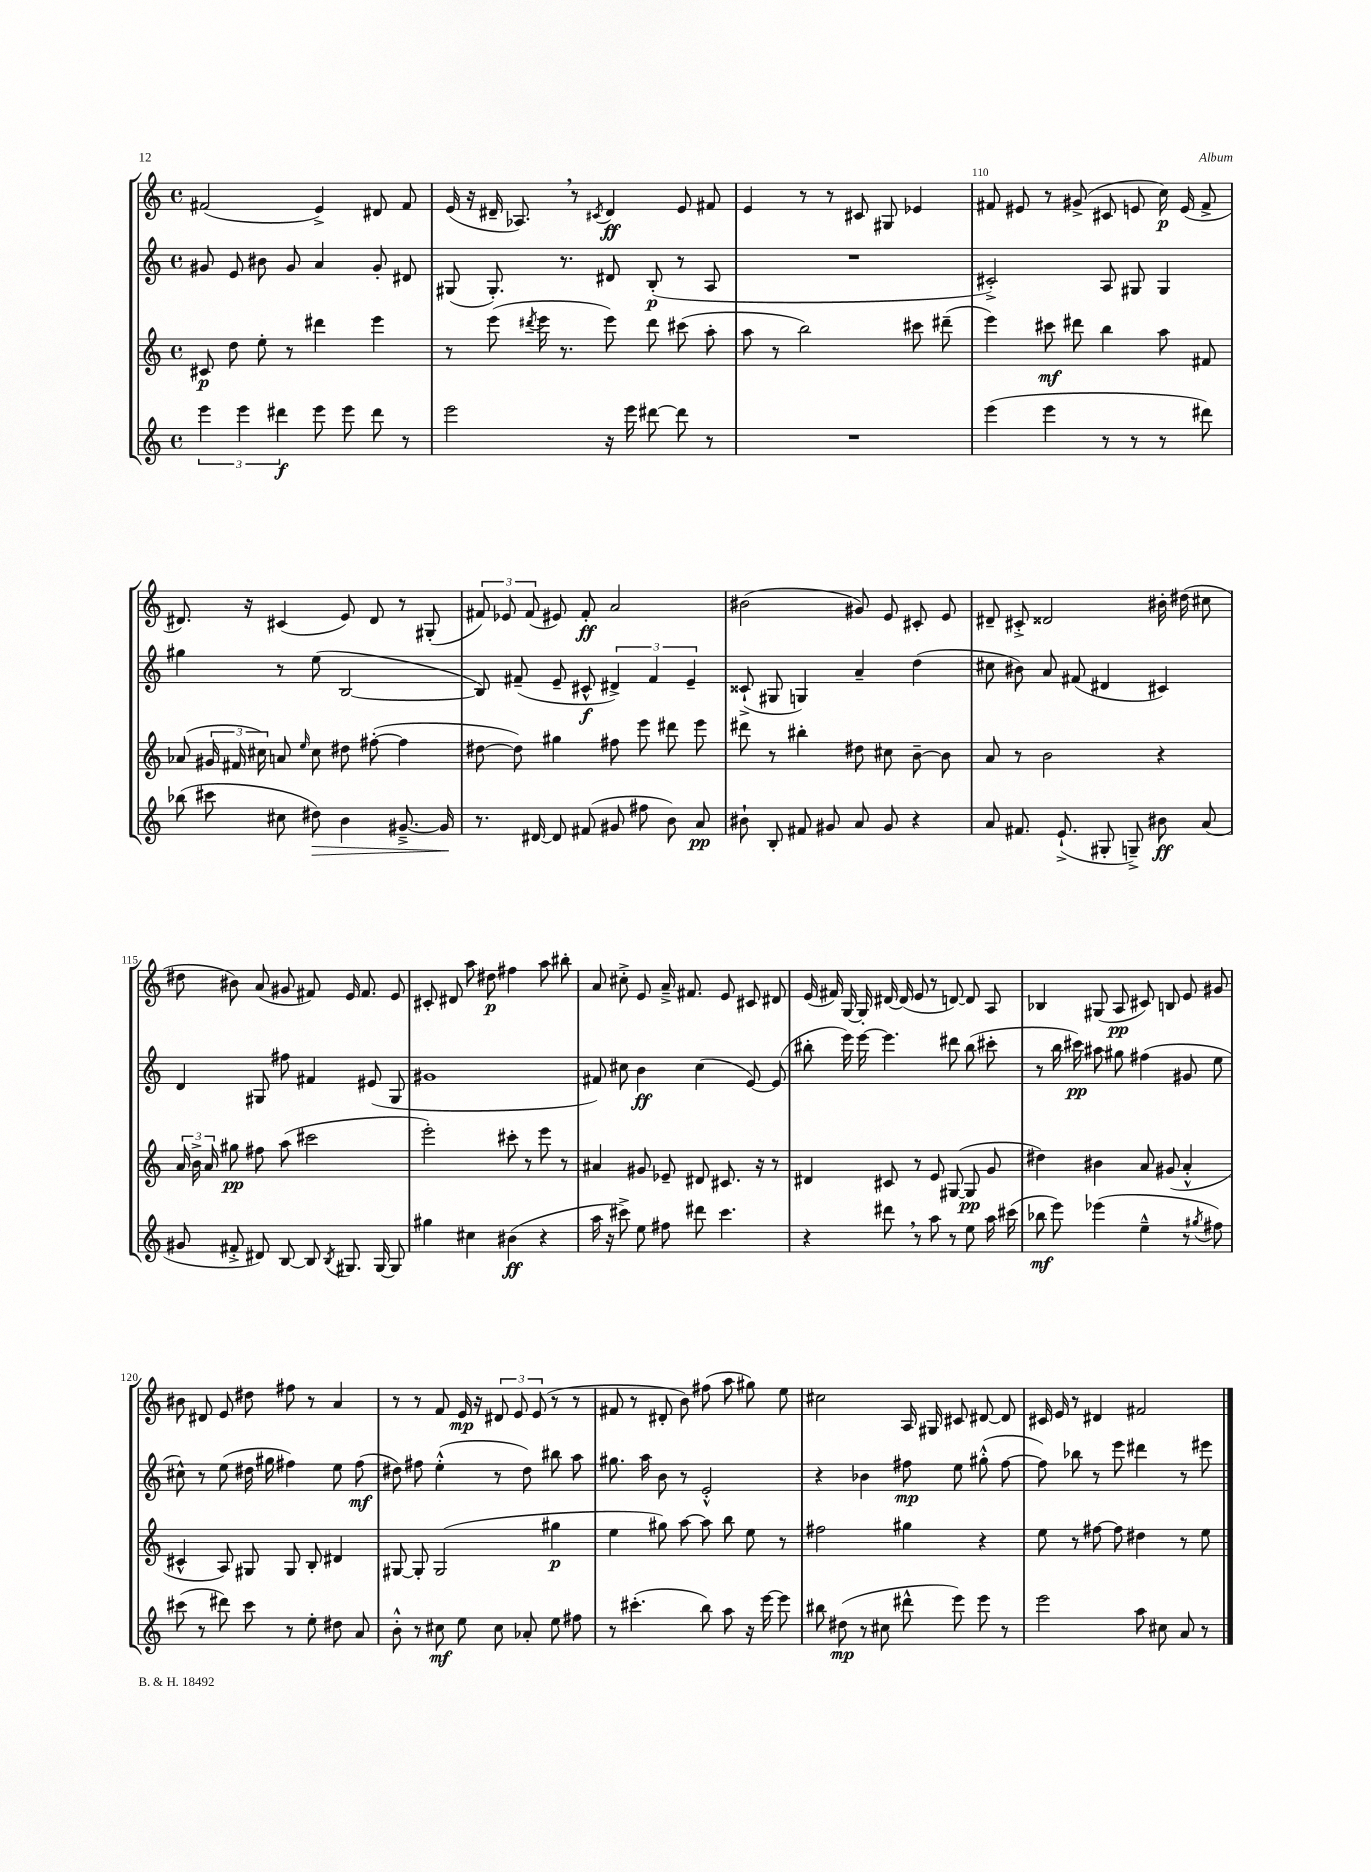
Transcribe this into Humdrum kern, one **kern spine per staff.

**kern	**dynam	**kern	**dynam	**kern	**dynam	**kern	**dynam
*part4	*part4	*part3	*part3	*part2	*part2	*part1	*part1
*staff4	*staff4	*staff3	*staff3	*staff2	*staff2	*staff1	*staff1
*clefG2	*	*clefG2	*	*clefG2	*	*clefG2	*
*k[]	*	*k[]	*	*k[]	*	*k[]	*
*M4/4	*	*M4/4	*	*M4/4	*	*M4/4	*
*met(c)	*	*met(c)	*	*met(c)	*	*met(c)	*
=107	=107	=107	=107	=107	=107	=107	=107
6eee\	.	8c#X/	p	8g#X/	.	(2f#X/	.
.	.	8dd\	.	8e/	.	.	.
6eee\	.	.	.	.	.	.	.
.	.	8ee'\	.	8b#X\	.	.	.
6ddd#X\	f	.	.	.	.	.	.
.	.	8r	.	8g#/	.	.	.
8eee\	.	4ddd#X\	.	4a/	.	4e^/)	.
8eee\	.	.	.	.	.	.	.
8ddd#\	.	4eee\	.	8g#'/	.	8d#X/	.
8r	.	.	.	8d#X/	.	8f#/	.
=108	=108	=108	=108	=108	=108	=108	=108
2eee\	.	8r	.	(8G#X/	.	(16e/	.
.	.	.	.	.	.	16r	.
.	.	(8eee\	.	8.G#'/)	.	16d#X~/	.
.	.	.	.	.	.	8.A-X,/)	.
.	.	8qddd#X/	.	.	.	.	.
.	.	16eee\	.	.	.	.	.
.	.	8.r	.	8.r	.	.	.
.	.	.	.	.	.	8r	.
.	.	.	.	.	.	8qc#X/	.
16r	.	8eee\)	.	8d#X/	.	4d#/	ff
16eee\	.	.	.	.	.	.	.
[8ddd#X\	.	8ddd#\	.	(8B'/	p	.	.
8ddd#\]	.	(8ccc#X\	.	8r	.	8e/	.
8r	.	8aa'\	.	8A/	.	8f#X/	.
=109	=109	=109	=109	=109	=109	=109	=109
1r	.	8aa\	.	1r	.	4e/	.
.	.	8r	.	.	.	.	.
.	.	2bb\)	.	.	.	8r	.
.	.	.	.	.	.	8r	.
.	.	.	.	.	.	8c#X/	.
.	.	.	.	.	.	8G#X/	.
.	.	8ccc#X\	.	.	.	4e-X/	.
.	.	(8ddd#X~\	.	.	.	.	.
=110	=110	=110	=110	=110	=110	=110	=110
(4eee\	.	4eee\)	.	2c#X'^/)	.	8f#X/	.
.	.	.	.	.	.	8e#X/	.
4eee\	.	8ccc#X\	mf	.	.	8r	.
.	.	8ddd#X\	.	.	.	(8g#X^/	.
8r	.	4bb\	.	8A/	.	8c#X/	.
8r	.	.	.	8G#X/	.	8en/	.
8r	.	8aa\	.	4G#/	.	16cc\)	p
.	.	.	.	.	.	(16e/	.
8ddd#X\)	.	8f#X/	.	.	.	8f#^/	.
!!LO:LB:g=z
=111	=111	=111	=111	=111	=111	=111	=111
(8bb-X\	.	(8a-X/	.	4gg#X\	.	8.d#X/)	.
8ccc#X\	.	24g#X/	.	.	.	.	.
.	.	24f#X/	.	.	.	.	.
.	.	.	.	.	.	16r	.
.	.	24cc#X\)	.	.	.	.	.
8cc#X\	.	8an/	.	8r	.	(4c#X/	.
.	.	16qqee/	.	.	.	.	.
!	!LO:HP:b	!	!	!	!	!	!
8dd#X\)	>	8cc#\	.	(8ee\	.	.	.
4b\	.	8dd#X\	.	[2B/	.	8e/)	.
.	.	([8ff#X'\	.	.	.	8d#/	.
[8.g#X~^/	.	4ff#\]	.	.	.	8r	.
.	.	.	.	.	.	(8G#X'/	.
16g#/]	.	.	.	.	.	.	.
.	]	.	.	.	.	.	.
=112	=112	=112	=112	=112	=112	=112	=112
8.r	.	[8dd#X\	.	8B/])	.	12f#X/)	.
.	.	.	.	.	.	12e-X/	.
.	.	8dd#\])	.	(8f#X~/	.	.	.
.	.	.	.	.	.	(12f#/	.
[16d#X/	.	.	.	.	.	.	.
8d#/]	.	4gg#X\	.	8e~/	.	8e#X/)	.
(8f#X/	.	.	.	8c#X^^/	f	8f#'/	ff
8g#X/	.	8ff#X\	.	6d#X^/)	.	2a/	.
8ff#X\	.	8eee\	.	.	.	.	.
.	.	.	.	6f#/	.	.	.
8b\)	.	8ddd#X\	.	.	.	.	.
.	.	.	.	6e~/	.	.	.
8a/	pp	8eee\	.	.	.	.	.
=113	=113	=113	=113	=113	=113	=113	=113
8b#X`\	.	8ddd#X\	.	(8c##X`^/	.	(2b#X\	.
8B'/	.	8r	.	8G#X/	.	.	.
8f#X/	.	4bb#X'\	.	4Gn/)	.	.	.
8g#X/	.	.	.	.	.	.	.
8a/	.	8dd#X\	.	4a~/	.	8g#X/)	.
8g#/	.	8cc#X\	.	.	.	8e/	.
4r	.	[8b~\	.	(4dd\	.	8c#X'/	.
.	.	8b\]	.	.	.	8e/	.
=114	=114	=114	=114	=114	=114	=114	=114
8a/	.	8a/	.	8cc#X\	.	8d#X~/	.
8.f#X/	.	8r	.	8b#X\)	.	8c#X'^/	.
.	.	2b\	.	8a/	.	2d##X/	.
(8.e`^/	.	.	.	.	.	.	.
.	.	.	.	(8f#X/	.	.	.
8G#X'/	.	.	.	4d#X/	.	.	.
8Gn~^/)	.	.	.	.	.	.	.
8b#X\	ff	4r	.	4c#X/)	.	16b#X'\	.
.	.	.	.	.	.	(16dd#X\	.
(8a/	.	.	.	.	.	8cc#X\	.
!!LO:LB:g=z
=115	=115	=115	=115	=115	=115	=115	=115
8g#X/	.	24a/	.	4d/	.	8dd#X\	.
.	.	24b^\	.	.	.	.	.
.	.	24a/	.	.	.	.	.
8f#X'^/	.	8gg#X\	pp	.	.	8b#X\)	.
8d#X/)	.	8ff#X\	.	8G#X/	.	(8a/	.
[8B/	.	(8aa\	.	8ff#X\	.	8g#X/	.
8B/]	.	2ccc#X\	.	4f#X/	.	8f#X/)	.
8qB/	.	.	.	.	.	.	.
8.G#X/	.	.	.	.	.	16e/	.
.	.	.	.	.	.	8.f#/	.
.	.	.	.	(8e#X/	.	.	.
[16G#/	.	.	.	.	.	.	.
8G#/]	.	.	.	8G#/	.	8e/	.
=116	=116	=116	=116	=116	=116	=116	=116
4gg#X\	.	2eee'\)	.	1g#X	.	8c#X'/	.
.	.	.	.	.	.	8d#X/	.
4cc#X\	.	.	.	.	.	8aa\	.
.	.	.	.	.	.	8dd#X\	p
(4b#X\	ff	8ccc#X'\	.	.	.	4ff#X\	.
.	.	8r	.	.	.	.	.
4r	.	8eee\	.	.	.	8aa\	.
.	.	8r	.	.	.	8bb#X'\	.
=117	=117	=117	=117	=117	=117	=117	=117
16aa\	.	4a#X/	.	8f#X/)	.	8a/	.
16r	.	.	.	.	.	.	.
8ccc#X^\)	.	.	.	8cc#X\	.	8cc#X'^\	.
8ee\	.	8g#X/	.	4b\	ff	8e/	.
8ff#X\	.	8e-X~/	.	.	.	16a~^/	.
.	.	.	.	.	.	8.f#X/	.
8ddd#X\	.	8d#X/	.	(4cc#\	.	.	.
4.ccc#\	.	8.c#X/	.	.	.	8e/	.
.	.	.	.	[8e/)	.	8c#X/	.
.	.	16r	.	.	.	.	.
.	.	8r	.	(8e/]	.	8d#X/	.
=118	=118	=118	=118	=118	=118	=118	=118
4r	.	4d#X/	.	8bb#X'\	.	(16e/	.
.	.	.	.	.	.	16f#X/)	.
.	.	.	.	16eee\)	.	[16G/	.
.	.	.	.	[16eee\	.	16G'/]	.
8ddd#X,\	.	8c#X/	.	4.eee\]	.	[16d#X/	.
.	.	.	.	.	.	(16d#/]	.
8r	.	8r	.	.	.	8e/	.
8aa\	.	8e/	.	.	.	8r	.
8r	.	([8G#X/	.	8ddd#X\	.	[8dn/)	.
8ee\	.	8G#/]	pp	(8bb#\	.	8d/]	.
16aa\	.	8g/	.	8ccc#X'\	.	8A/	.
(16ccc#X\	.	.	.	.	.	.	.
=119	=119	=119	=119	=119	=119	=119	=119
8bb-X\	mf	4dd#X\)	.	8r	.	4B-X/	.
8eee\)	.	.	.	16bb\	.	.	.
.	.	.	.	16ccc#X\)	pp	.	.
(4eee-X\	.	4b#X\	.	8aa#X\	.	(8G#X/	.
.	.	.	.	8gg#X\	.	8A/	pp
4ee~^^\	.	8a/	.	(4ff#X\	.	8c#X/)	.
.	.	(8g#X/	.	.	.	8Bn/	.
8r	.	4a'^^/	.	8g#X/	.	8e/	.
8qgg#X/	.	.	.	.	.	.	.
8ff#X\)	.	.	.	8ee\	.	8g#X/	.
!!LO:LB:g=z
=120	=120	=120	=120	=120	=120	=120	=120
(8ccc#X\	.	4c#X^^/	.	8cc#X^^\)	.	8b#X\	.
8r	.	.	.	8r	.	8d#X/	.
8ddd#X\)	.	8A/)	.	(8ee\	.	8e/	.
8ccc#\	.	8G#X/	.	16dd#X\	.	8dd#X\	.
.	.	.	.	16gg#X\	.	.	.
8r	.	8G#/	.	4ff#X\)	.	8ff#X\	.
8ee'\	.	8B'/	.	.	.	8r	.
8dd#X\	.	4d#X/	.	8ee\	.	4a/	.
8a/	.	.	.	(8ff#\	mf	.	.
=121	=121	=121	=121	=121	=121	=121	=121
8b'^^\	.	[8G#X/	.	8dd#X\)	.	8r	.
8r	.	8G#'/]	.	8ff#X\	.	8r	.
8cc#X\	mf	(2G#/	.	(4ee'^^\	.	8f/	.
8ee\	.	.	.	.	.	16e/	mp
.	.	.	.	.	.	16r	.
8cc#\	.	.	.	8r	.	12d#X/	.
.	.	.	.	.	.	12e/	.
8a-X'/	.	.	.	8dd#\)	.	.	.
.	.	.	.	.	.	(12e/	.
8ee\	.	4gg#X\	p	8bb#X\	.	8r	.
8ff#X\	.	.	.	8aa\	.	8r	.
=122	=122	=122	=122	=122	=122	=122	=122
8r	.	4ee\	.	8.gg#X\	.	8f#X/	.
(4.ccc#X'\	.	.	.	.	.	8r	.
.	.	.	.	16aa\	.	.	.
.	.	8gg#X\)	.	8b\	.	8d#X'/	.
.	.	[8aa\	.	8r	.	8b\)	.
8bb\)	.	8aa\]	.	2e'^^/	.	(8ff#X\	.
8aa\	.	8bb\	.	.	.	8aa\	.
16r	.	8ee\	.	.	.	8gg#X\)	.
[16eee\	.	.	.	.	.	.	.
8eee\]	.	8r	.	.	.	8ee\	.
=123	=123	=123	=123	=123	=123	=123	=123
8bb#X\	.	2ff#X\	.	4r	.	2cc#X\	.
(8dd#X\	mp	.	.	.	.	.	.
8r	.	.	.	4b-X\	.	.	.
8cc#X\	.	.	.	.	.	.	.
8ddd#X^^\	.	4gg#X\	.	8ff#X\	mp	16A/	.
.	.	.	.	.	.	16G#X/	.
8eee\)	.	.	.	8ee\	.	8c#X/	.
8eee\	.	4r	.	(8gg#X'^^\	.	[8d#X/	.
8r	.	.	.	[8ff#\	.	8d#/]	.
=124	=124	=124	=124	=124	=124	=124	=124
2eee\	.	8ee\	.	8ff#\])	.	16c#X/	.
.	.	.	.	.	.	16e/	.
.	.	8r	.	8bb-X\	.	8r	.
.	.	[8ff#X\	.	8r	.	4d#X/	.
.	.	8ff#\]	.	8eee\	.	.	.
8aa\	.	4dd#X\	.	4ddd#X\	.	2f#X/	.
8cc#X\	.	.	.	.	.	.	.
8a/	.	8r	.	8r	.	.	.
8r	.	8ee\	.	8eee#X\	.	.	.
==	==	==	==	==	==	==	==
*-	*-	*-	*-	*-	*-	*-	*-
